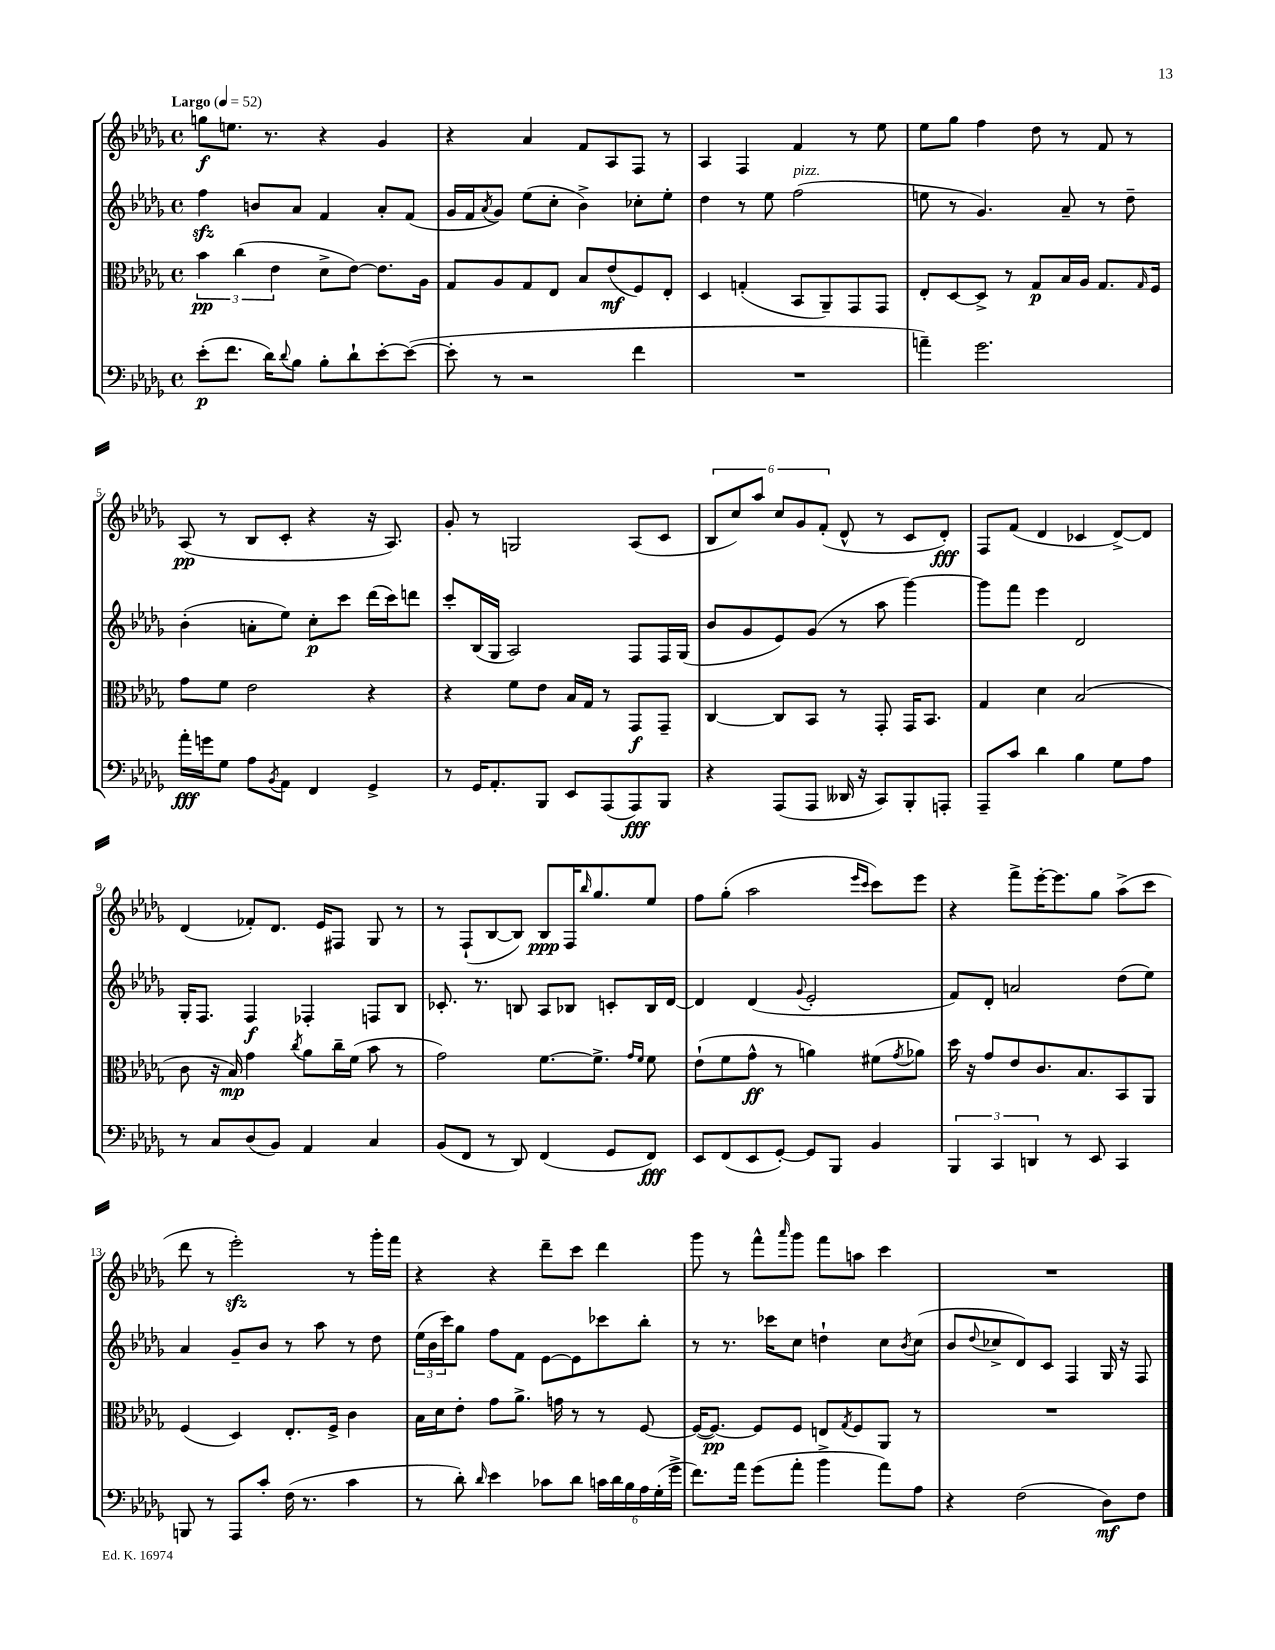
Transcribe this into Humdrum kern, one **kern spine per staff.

**kern	**kern	**kern	**kern
*staff4	*staff3	*staff2	*staff1
*clefF4	*clefC3	*clefG2	*clefG2
*k[b-e-a-d-g-]	*k[b-e-a-d-g-]	*k[b-e-a-d-g-]	*k[b-e-a-d-g-]
*M4/4	*M4/4	*M4/4	*M4/4
*met(c)	*met(c)	*met(c)	*met(c)
*MM52	*MM52	*MM52	*MM52
(8e-'	6b-	4ff	8gg
8.f	.	.	8.ee
.	(6cc	.	.
.	.	8b	.
16d-)	.	.	8.r
.	6e-	.	.
8qqd-	.	.	.
8B-	.	8a-	.
8B-'	8d-^	4f	4r
8d-`	[8e-)	.	.
[8e-'	8.e-]	8a-'	4g-
(8e-_	.	(8f	.
.	16A-	.	.
=	=	=	=
8e-']	8G-	16g-	4r
.	.	16f	.
.	.	8qa-	.
8r	8A-	8g-)	.
2r	8G-	(8ee-	4a-
.	8E-	8cc'	.
.	8B-	4b-^)	8f
.	(8e-	.	8A-
4f	8F)	8cc-'	8F
.	8E-'	8ee-'	8r
=	=	=	=
1r	4D-	4dd-	4A-
.	(4G'	8r	4F
.	.	8ee-	.
.	8BB-	(2ff	4f
.	8AA-~)	.	.
.	8GG-	.	8r
.	8GG-	.	8ee-
=	=	=	=
4a~)	8E-'	8ee	8ee-
.	[8D-	8r	8gg-
2.g-	8D-^]	4.g-)	4ff
.	8r	.	.
.	8G-	.	8dd-
.	16B-	8a-~	8r
.	16A-	.	.
.	8.G-	8r	8f
.	.	8dd-~	8r
.	16qqG-	.	.
.	16F	.	.
=	=	=	=
16a-'	8g-	(4b-'	(8A-
16g	.	.	.
8G-	8f	.	8r
8A-	2e-	8a'	8B-
8qBB-	.	.	.
8AA-	.	8ee-)	8c'
4FF	.	8cc'	4r
.	.	8ccc	.
4GG-^	4r	(16ddd-	16r
.	.	16ccc)	8.A-)
.	.	8ddd	.
=	=	=	=
8r	4r	8ccc'	8g-'
16GG-	.	(16B-	8r
8.AA-'	.	16G-	.
.	8f	2A-)	2G
8BBB-	8e-	.	.
8EE-	16B-	.	.
.	16G-	.	.
(8AAA-	8r	.	.
8AAA-)	8GG-	8F	(8A-
8BBB-	8GG-~	16F	8c
.	.	(16G-	.
=	=	=	=
4r	[4C	8b-	12B-
.	.	.	12cc)
.	.	8g-	.
.	.	.	12aa-
(8AAA-	8C]	8e-)	12cc
.	.	.	12g-
8AAA-	8BB-	(8g-	.
.	.	.	(12f'
16DD--	8r	8r	8d-^^
16r	.	.	.
8CC)	8GG-'	8aa-	8r
8BBB-'	16GG-	[4ggg-)	8c
.	8.BB-	.	.
8AAA'	.	.	8d-')
=	=	=	=
8AAA-~	4G-	8ggg-]	8F
8c	.	8fff	(8f
4d-	4d-	4eee-	4d-
4B-	(2B-	2d-	4c-
8G-	.	.	[8d-^)
8A-	.	.	8d-]
=	=	=	=
8r	8c	16G-'	(4d-
.	.	8.F	.
8C	16r	.	.
.	16B-)	.	.
(8D-	4g-	4F	8f-')
8BB-)	.	.	8.d-
.	8qcc	.	.
4AA-	8a-	4F-'	.
.	.	.	16e-
.	16cc~	.	8F#
.	(16f	.	.
4C	8b-	8F	8G-
.	8r	8B-	8r
=	=	=	=
(8BB-	2g-)	8.c-'	8r
8FF	.	.	(8F`
.	.	8.r	.
8r	.	.	[8B-
8DD-)	.	8B	8B-])
(4FF	[8.f	8A-	8B-
.	.	8B-	16F
.	.	.	16qqbb-
.	8.f^]	.	8.gg-
8GG-	.	8c'	.
.	16qqg-	.	.
.	16qqf	.	.
8FF)	8f	16B-	8ee-
.	.	[16d-	.
=	=	=	=
8EE-	(8e-`	4d-]	8ff
(8FF	8f	.	(8gg-'
8EE-	8g-^^	(4d-	2aa-
[8GG-')	8r	.	.
.	.	8qqg-	.
8GG-]	4a)	2e-'	.
8BBB-	.	.	.
.	.	.	16qqeee-
.	.	.	16qqccc
4BB-	(8f#	.	8ccc)
.	8qg-	.	.
.	8a-)	.	8eee-
=	=	=	=
6BBB-	16dd-	8f)	4r
.	16r	.	.
.	8g-	8d-'	.
6CC	.	.	.
.	8e-	2a	8fff^
6DD	.	.	.
.	8.c	.	[16eee-'
.	.	.	8.eee-]
8r	.	.	.
.	8.B-	.	.
8EE-	.	.	8gg-
4CC	8BB-	(8dd-	(8aa-^
.	8AA-	8ee-)	8ccc
=	=	=	=
8BBB	(4F	4a-	8ddd-
8r	.	.	8r
8AAA-	4D-)	8g-~	2eee-')
8c'	.	8b-	.
(16F	8.E-'	8r	.
8.r	.	.	.
.	.	8aa-	.
.	16F^	.	.
4c	4c	8r	8r
.	.	8dd-	16ggg-'
.	.	.	16fff
=	=	=	=
8r	16B-	(24ee-	4r
.	.	24b-	.
.	16d-	.	.
.	.	24ccc)	.
8d-')	8e-'	8gg-	.
16qqd-	.	.	.
4e-	8g-	8ff	4r
.	8.a-^	8f	.
8c-	.	[8e-	8ddd-~
.	16g	.	.
8d-	8r	8e-]	8ccc
24c	8r	8ccc-	4ddd-
24d-	.	.	.
24B-	.	.	.
24A-	[8F	8bb-'	.
(24G-'	.	.	.
24g-^	.	.	.
=	=	=	=
8.f)	(16F_	8r	8ggg-
.	8.F_)	.	.
.	.	8.r	8r
16a-	.	.	.
(8g-	8F]	.	8fff^^
.	.	16ccc-	.
.	.	.	16qqaaa-
8a-'	8F	8cc	8ggg-
4b-^	8E	4dd`	8fff
.	8qG-	.	.
.	8F	.	8aa
8a-)	8AA-	8cc	4ccc
.	.	8qb-	.
8A-	8r	(8cc	.
=	=	=	=
4r	1r	8b-	1r
.	.	8qqdd-	.
.	.	8cc-^	.
(2F	.	8d-)	.
.	.	8c	.
.	.	4F	.
8D-)	.	16G-	.
.	.	16r	.
8F	.	8F	.
==	==	==	==
*-	*-	*-	*-
